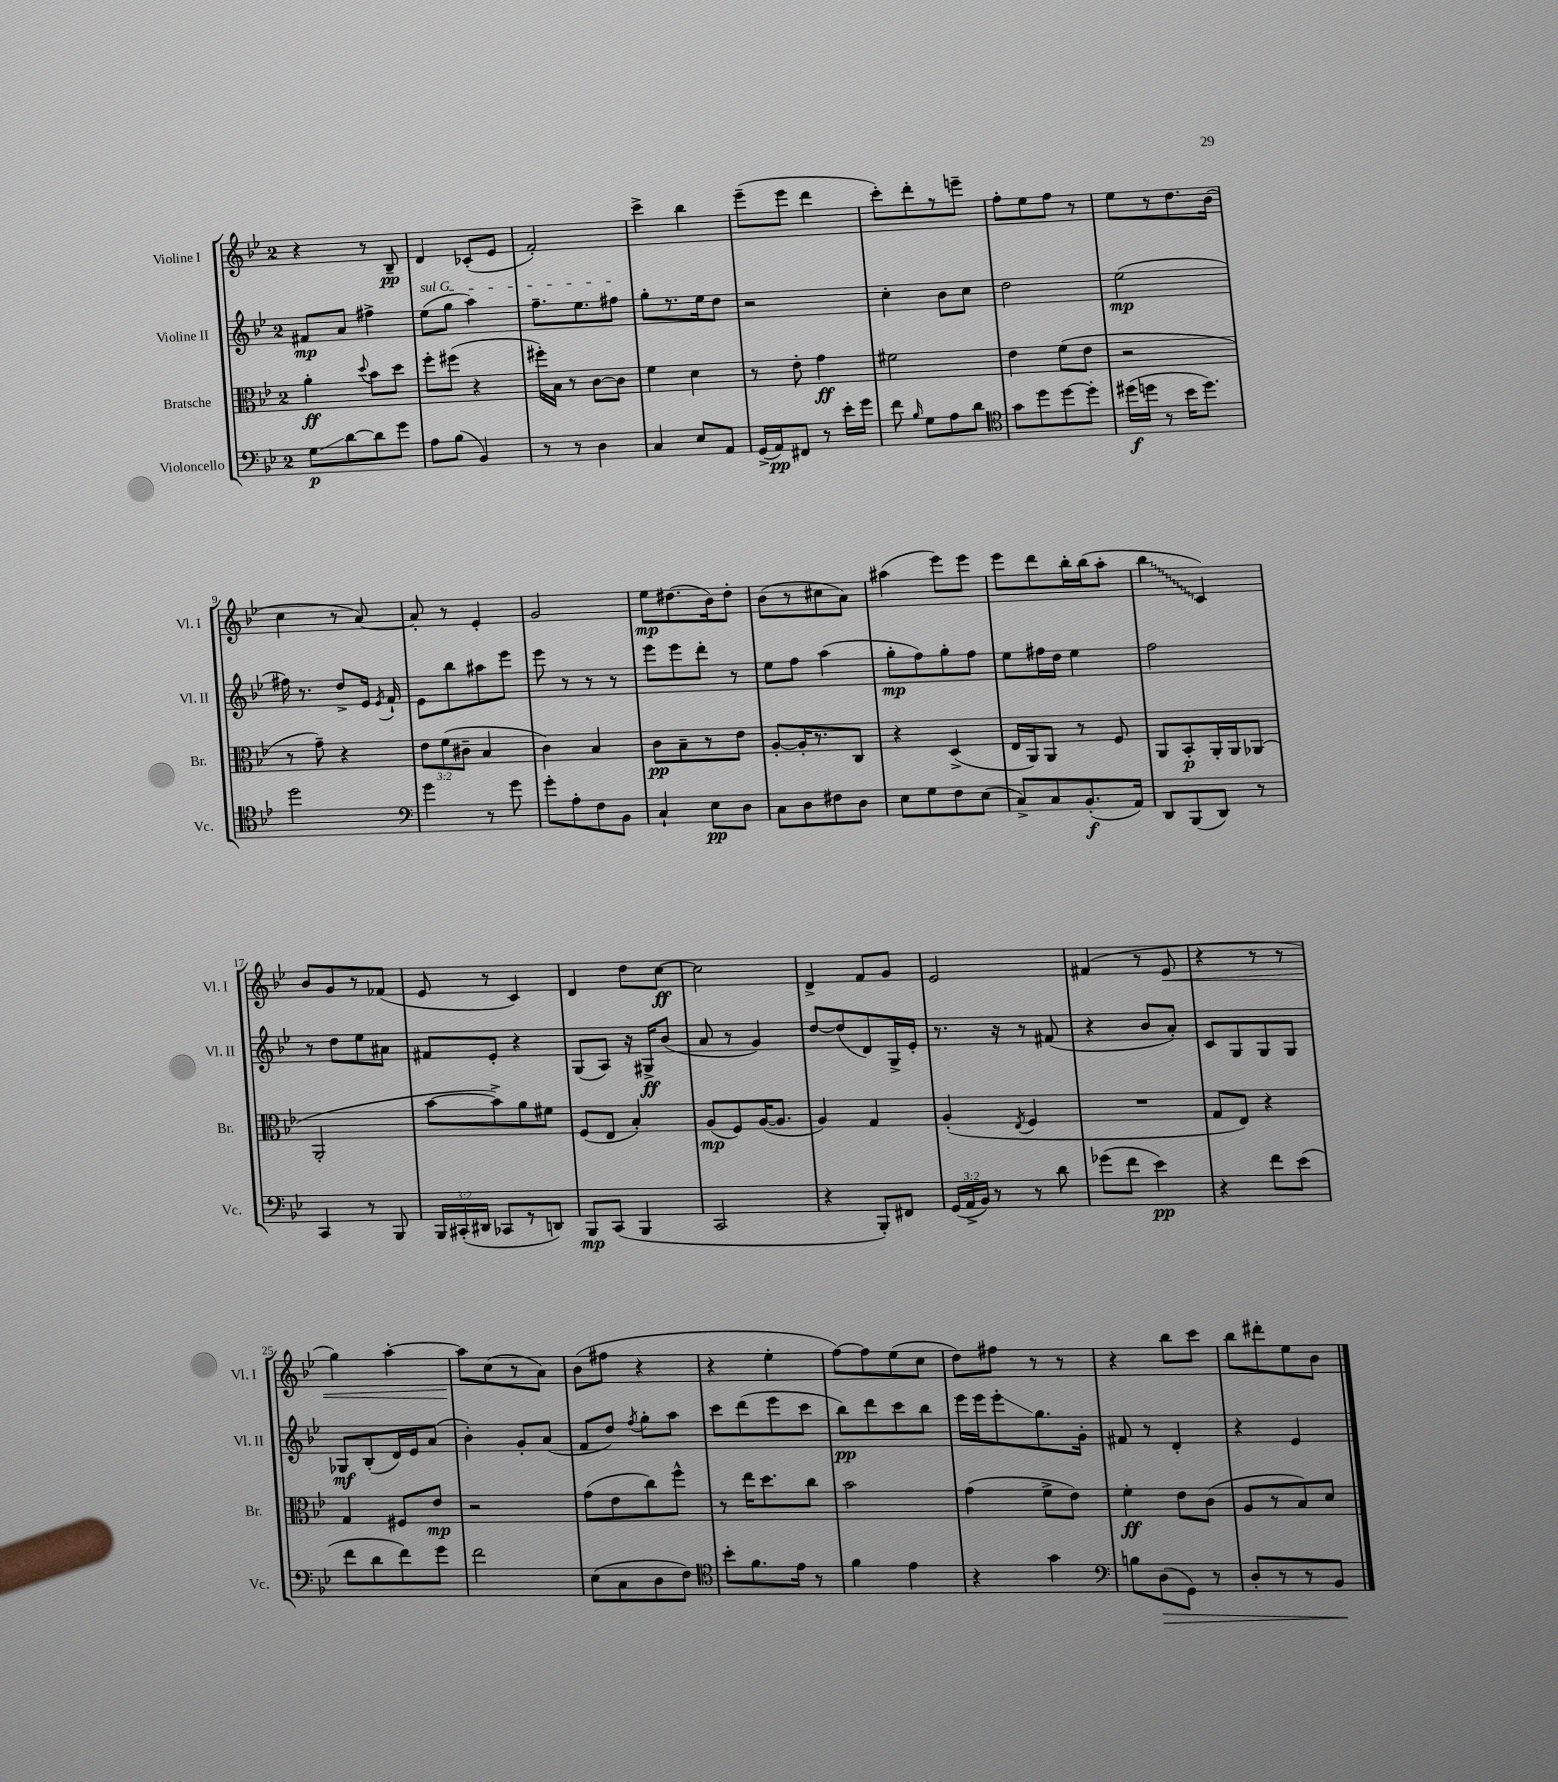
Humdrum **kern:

**kern	**kern	**kern	**kern
*staff4	*staff3	*staff2	*staff1
*clefF4	*clefC3	*clefG2	*clefG2
*k[b-e-]	*k[b-e-]	*k[b-e-]	*k[b-e-]
*M2/4	*M2/4	*M2/4	*M2/4
8G	4a'	8f#	4r
[8d	.	8a	.
.	8qqdd	.	.
8d]	8b-	4ff#^	8r
8g	8dd	.	8B-~
=	=	=	=
8A	8ff'	(8ee-	4d
(8B-	(8ff#	8gg	.
4BB-)	4r	4aa)	(8c-'
.	.	.	8e-
=	=	=	=
8r	16ff#')	8.ff~	2f')
.	16B-	.	.
8r	8r	.	.
.	.	8.ee-	.
4D	[8c	.	.
.	8c]	8ff#	.
=	=	=	=
4C	4f	8gg'	4ccc^
.	.	8.r	.
8E-	4d	.	4bb-
.	.	16ee-	.
8AA	.	8dd	.
=	=	=	=
(16GG^	8r	2r	(8eee-~
16AA)	.	.	.
8FF#	8e-'	.	8eee-
8r	4g	.	4ddd
16e-'	.	.	.
16g	.	.	.
=	=	=	=
8f	2f#	4cc'	8ccc')
16qqB-	.	.	.
8G	.	.	8ddd'
8A	.	8b-	8r
8d	.	8cc	8eee~
=	=	=	=
*clefC4	*	*	*
8g	4e-	2dd	8ff'
8dd	.	.	8ee-
[8dd	(8f	.	8ff
8dd']	8e-	.	8r
=	=	=	=
(16dd#	2r	(2ee-	8ee-
16dd	.	.	.
8r	.	.	8r
16b-	.	.	8.dd
8.dd)	.	.	.
.	.	.	(16b-
=	=	=	=
2dd	8r	16ff#)	4cc
.	.	8.r	.
.	8g~)	.	.
.	4r	8dd^	8r
.	.	16e-	[8a)
.	.	8qe-	.
.	.	16f`	.
=	=	=	=
*clefF4	*	*	*
4g	12e-	8e-	8a']
.	(12f	.	.
.	.	8bb-	8r
.	12c#~	.	.
8r	4B-	8aa#	4e-'
8g	.	8eee-	.
=	=	=	=
8g'	4c)	8eee-	2g
8A'	.	8r	.
8F	4B-	8r	.
8BB-	.	8r	.
=	=	=	=
4C`	8c	8eee-	8ee-
.	8B-~	8eee-	(8.dd#
8E-	8r	8ddd'	.
.	.	.	16b-)
8D	8e-	8r	8dd#'
=	=	=	=
8C	[8A'	8ee-	(8b-
8D	16A']	8ff	8r
.	8.r	.	.
8F#	.	(4aa	8cc#
8D	8C	.	8a)
=	=	=	=
8E-	4r	8gg'	(4aa#
8G	.	8ff)	.
8F	(4D^	8gg'	8eee-)
(8E-	.	8ff	8eee-
=	=	=	=
8C^)	16E-	8ee-	8eee-
.	16AA)	.	.
8C	8AA	16ff#	8ddd
.	.	16dd	.
(8.BB-'	8r	4ee-	16bb-'
.	.	.	(16bb-
.	8F	.	8aa'
16AA)	.	.	.
=	=	=	=
8DD	8AA	2ff	4bb-
(8BBB-	8BB-'	.	.
8DD)	16AA'	.	4c)
.	16AA	.	.
8r	(8AA-	.	.
=	=	=	=
4CC	2AA'	8r	8b-
.	.	8dd	8g
8r	.	8ee-	8r
8BBB-	.	8a#	(8f-
=	=	=	=
24BBB-	[8b-	8f#	8e-
(24CC#'	.	.	.
24DD#	.	.	.
8CC-	8b-^])	8e-'	8r
8r	8a	4r	4c)
8DD)	8f#	.	.
=	=	=	=
8BBB-	(8F	(8G	4d
(8CC	8E-	8A)	.
4BBB-	4B-')	16r	8dd
.	.	16G#^	.
.	.	(8b-	[8cc
=	=	=	=
2CC	(8A	8a	2cc]
.	8F)	8r	.
.	([16A	4g)	.
.	8.A]	.	.
=	=	=	=
4r	4A)	[8dd	4d^
.	.	(8dd]	.
8BBB-')	4G	8d)	8f
8FF#	.	16G^	8g
.	.	16e-'	.
=	=	=	=
(24GG	(4A'	8.r	2e-
24AA^	.	.	.
24BB-)	.	.	.
8r	.	.	.
.	.	16r	.
.	8qE-	.	.
8r	4F	8r	.
8d	.	(8f#	.
=	=	=	=
(8g-	2r	4r	(4f#
8f	.	.	.
4e-)	.	8b-	8r
.	.	8a')	8e-
=	=	=	=
4r	8G	8c	4r
.	8E-)	8G	.
8f	4r	8G	8r
(8e-	.	8G	8r
=	=	=	=
8f	4G	8G-	4gg)
8d	.	(8B-'	.
8f)	8F#	16d)	[4aa'
.	.	16e-	.
8g	8e-	(8a	.
=	=	=	=
2f	2r	4b-')	8aa]
.	.	.	(8cc
.	.	8g'	8r
.	.	(8a	8a)
=	=	=	=
(8E-	(8g	8f	(8b-
8C	8e-	8dd)	8ff#
.	.	8qff	.
8D	8cc)	8gg'	4r
8F)	8ff^^	8aa	.
=	=	=	=
*clefC4	*	*	*
8b-'	8r	8ccc	4r
8.f	16ee-	(8ddd	.
.	8.dd	.	.
.	.	8eee-	4ee-'
16e-	.	.	.
8r	8cc	8ccc	.
=	=	=	=
4f	2b-	8bb-)	[8ff)
.	.	8ddd	8ff]
4e-	.	8ccc	(8ee-
.	.	8bb-	8cc
=	=	=	=
4r	(4g	16eee-	8dd)
.	.	16eee-	.
.	.	8eee-'	8ff#
4g	8f^	8.gg	8r
.	8e-)	.	8r
.	.	16g'	.
=	=	=	=
*clefF4	*	*	*
8B	4f'	8f#	4r
(8D	.	8r	.
8GG)	8e-	4d'	8bb-
8r	(8c	.	8ccc
=	=	=	=
8D'	8A	4r	8bb-
8r	8r	.	8ddd#'
8r	8B-)	4e-	8ee-
8BB-	8d	.	8b-
==	==	==	==
*-	*-	*-	*-
